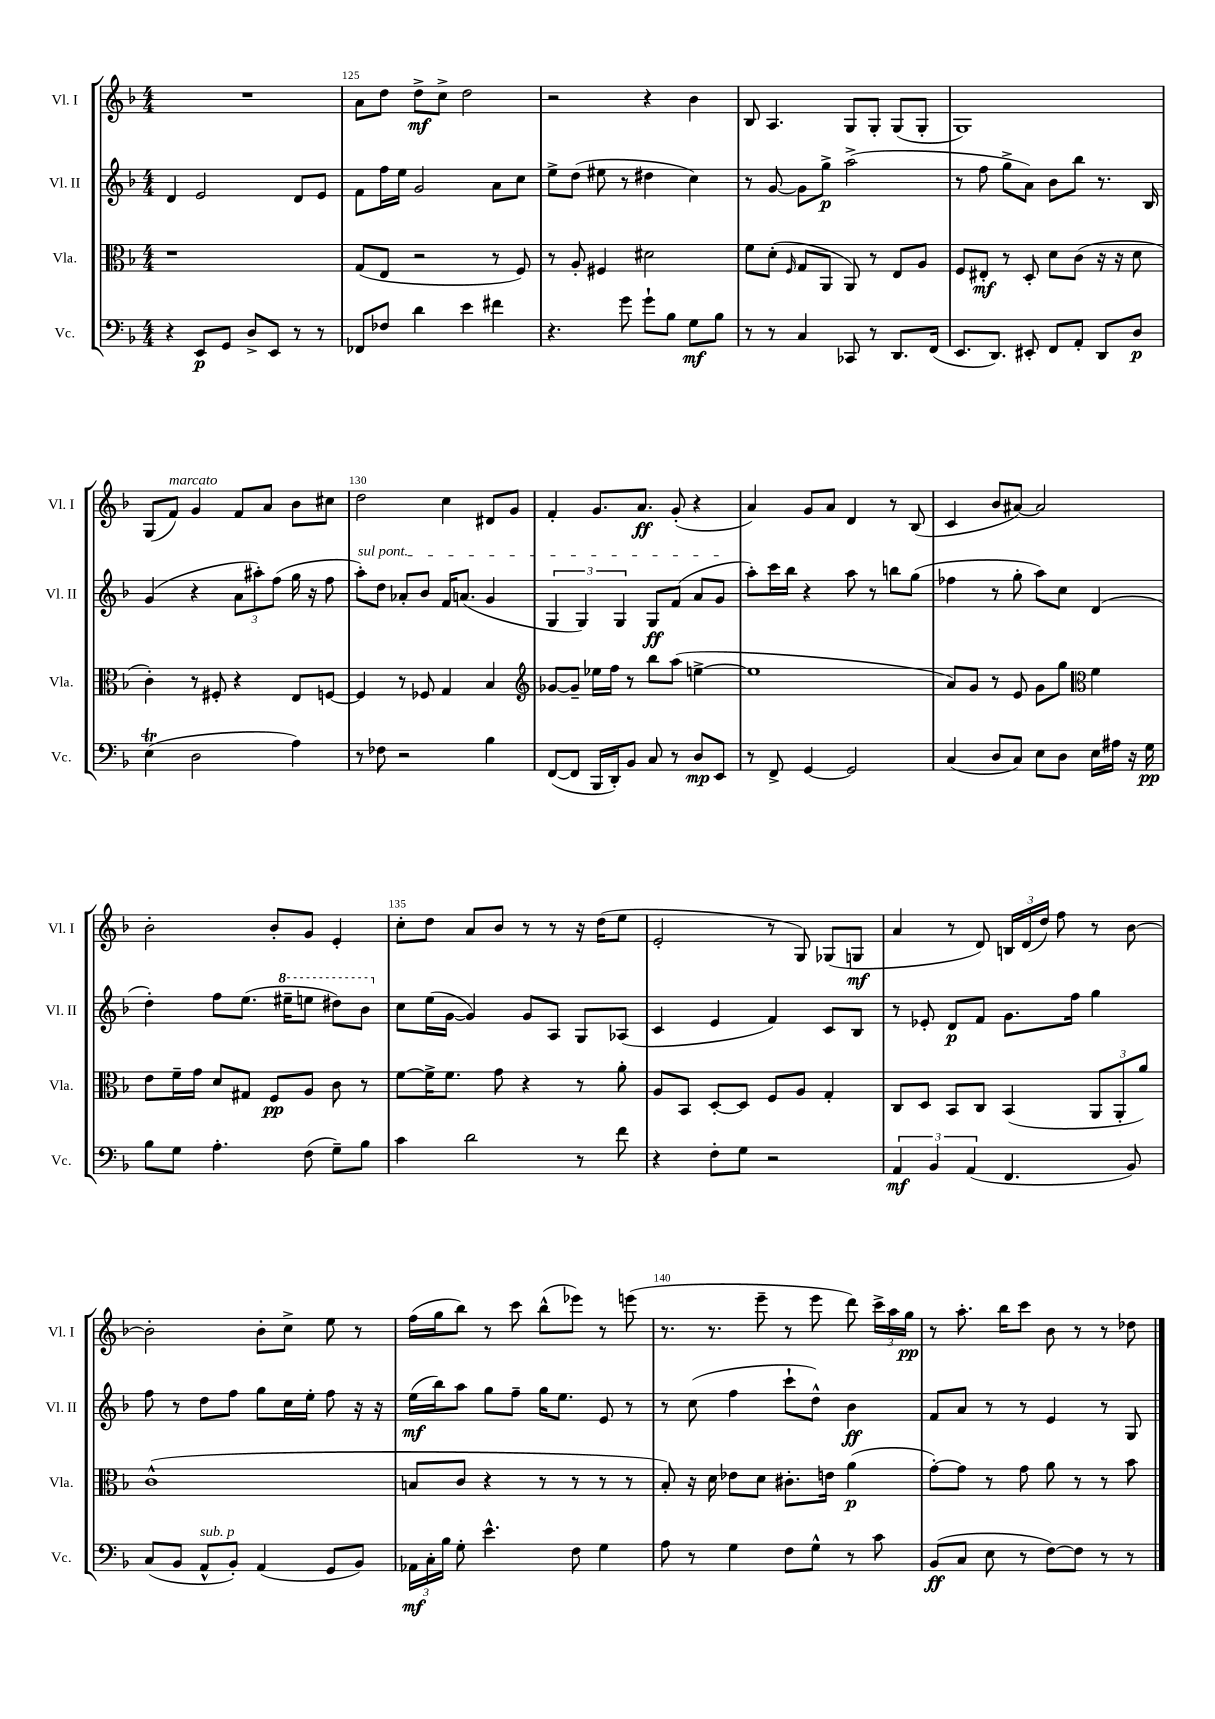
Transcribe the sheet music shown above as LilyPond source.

<<
\new StaffGroup <<
\new Staff = "s0" \with { instrumentName = "Vl. I" shortInstrumentName = "Vl. I" } {
    \clef treble \key f \major \numericTimeSignature \time 4/4
    \autoBeamOff R1 |
    a'8[ d''8] d''8[->\mf c''8]-> d''2 |
    r2 r4 bes'4 |
    bes8 a4. g8[ g8]-. g8[( g8]-. |
    g1) |
    g8[( f'8]^\markup { \italic "marcato" }) g'4 f'8[ a'8] bes'8[ cis''8] |
    d''2 c''4 dis'8[ g'8] |
    f'4-. g'8.[ a'8.]\ff g'8-.( r4 |
    a'4) g'8[ a'8] d'4 r8 bes8( |
    c'4 bes'8[ ais'8]~) ais'2 |
    bes'2-. bes'8[-. g'8] e'4-. |
    c''8[-. d''8] a'8[ bes'8] r8 r8 r16 d''16[( e''8] |
    e'2-. r8 g8) ges8[( g8]\mf |
    a'4 r8 d'8) \tuplet 3/2 { b16[ d'16( d''16]) } f''8 r8 bes'8~ |
    bes'2-. bes'8[-. c''8]-> e''8 r8 |
    f''16[( g''16 bes''8]) r8 c'''8 bes''8[-^( ees'''8]) r8 e'''8( |
    r8. r8. e'''8-- r8 e'''8 d'''8) \tuplet 3/2 { c'''16[-> a''16 g''16]\pp } |
    r8 a''8.-. bes''16[ c'''8] bes'8 r8 r8 des''8 \bar "|." |
}
\new Staff = "s1" \with { instrumentName = "Vl. II" shortInstrumentName = "Vl. II" } {
    \clef treble \key f \major \numericTimeSignature \time 4/4
    \autoBeamOff d'4 e'2 d'8[ e'8] |
    f'8[ f''16 e''16] g'2 a'8[ c''8] |
    e''8[-> d''8]( eis''8 r8 dis''4 c''4) |
    r8 g'8~ g'8[ g''8]->\p a''2->( |
    r8 f''8 g''8[-> a'8]) bes'8[ bes''8] r8. bes16 |
    g'4( r4 \tuplet 3/2 { a'8[ ais''8-.) f''8]( } g''16 r16 f''8 |
    \once \override TextSpanner.bound-details.left.text = \markup { \italic "sul pont." } a''8[-.\startTextSpan) d''8] aes'8[-. bes'8] f'16[ a'8.]( g'4 |
    \tuplet 3/2 { g4 g4) g4 } g8[\ff f'8]( a'8[ g'8]\stopTextSpan |
    a''8[-.) c'''16 bes''16] r4 a''8 r8 b''8[ g''8]( |
    fes''4 r8 g''8-. a''8[) c''8] d'4( |
    d''4-.) f''8[ e''8.]( \ottava #1 eis'''16[-- e'''8] dis'''8[) bes''8] \ottava #0 |
    c''8[ e''16( g'16]~ g'4) g'8[ a8] g8[ aes8]( |
    c'4 e'4 f'4) c'8[ bes8] |
    r8 ees'8-. d'8[\p f'8] g'8.[ f''16] g''4 |
    f''8 r8 d''8[ f''8] g''8[ c''16 e''16]-. f''8 r16 r16 |
    e''16[\mf( bes''16) a''8] g''8[ f''8]-- g''16[ e''8.] e'8 r8 |
    r8 c''8( f''4 c'''8[-! d''8]-^) bes'4\ff |
    f'8[ a'8] r8 r8 e'4 r8 g8 \bar "|." |
}
\new Staff = "s2" \with { instrumentName = "Vla." shortInstrumentName = "Vla." } {
    \clef alto \key f \major \numericTimeSignature \time 4/4
    \autoBeamOff r1 |
    g8[( e8] r2 r8 f8) |
    r8 a8-. fis4 dis'2 |
    f'8[ d'8]-.( \grace { f16 } g8[ a,8] a,8) r8 e8[ a8] |
    f8[ eis8]-.\mf r8 d8-. d'8[ c'8]( r16 r16 d'8 |
    c'4-.) r8 fis8-. r4 e8[ f8]~ |
    f4 r8 fes8 g4 bes4 |
    \clef treble ges'8[~ ges'8]-- ees''16[ f''16] r8 bes''8[ a''8]( e''4~-> |
    e''1 |
    a'8[) g'8] r8 e'8 g'8[ g''8] \clef alto f'4 |
    e'8[ f'16-- g'16] d'8[ gis8] f8[\pp a8] c'8 r8 |
    f'8[~ f'16-> f'8.] g'8 r4 r8 a'8-. |
    a8[ bes,8] d8[~-. d8] f8[ a8] g4-. |
    c8[ d8] bes,8[ c8] bes,4( \tuplet 3/2 { a,8[ a,8-. a'8]) } |
    c'1-^( |
    b8[ c'8] r4 r8 r8 r8 r8 |
    bes8-.) r16 d'16 ees'8[ d'8] cis'8.[-. e'16] a'4\p( |
    g'8[~-.) g'8] r8 g'8 a'8 r8 r8 bes'8 \bar "|." |
}
\new Staff = "s3" \with { instrumentName = "Vc." shortInstrumentName = "Vc." } {
    \clef bass \key f \major \numericTimeSignature \time 4/4
    \autoBeamOff r4 e,8[\p g,8] d8[-> e,8] r8 r8 |
    fes,8[ fes8] d'4 e'4 fis'4 |
    r4. g'8 g'8[-! bes8] g8[\mf bes8] |
    r8 r8 c4 ces,8 r8 d,8.[ f,16]( |
    e,8.[ d,8.]) eis,8-. f,8[ a,8]-. d,8[ d8]\p |
    e4\trill( d2 a4) |
    r8 fes8 r2 bes4 |
    f,8[~( f,8] bes,,16[ d,16-.) bes,8] c8 r8 d8[\mp e,8] |
    r8 f,8-> g,4~ g,2 |
    c4( d8[ c8]) e8[ d8] e16[ ais16] r16 g16\pp |
    bes8[ g8] a4.-. f8( g8[--) bes8] |
    c'4 d'2 r8 f'8 |
    r4 f8[-. g8] r2 |
    \tuplet 3/2 { a,4\mf bes,4 a,4( } f,4. bes,8) |
    c8[( bes,8] a,8[-^^\markup { \italic "sub. p" } bes,8]-.) a,4( g,8[ bes,8]) |
    \tuplet 3/2 { aes,16[\mf c16-. bes16] } g8-. e'4.-^ f8 g4 |
    a8 r8 g4 f8[ g8]-^ r8 c'8 |
    bes,8[\ff( c8] e8 r8 f8[~) f8] r8 r8 \bar "|." |
}
>>
>>
\layout { \context { \Score currentBarNumber = #124 \override BarNumber.break-visibility = ##(#f #t #t) barNumberVisibility = #(every-nth-bar-number-visible 5) } }
